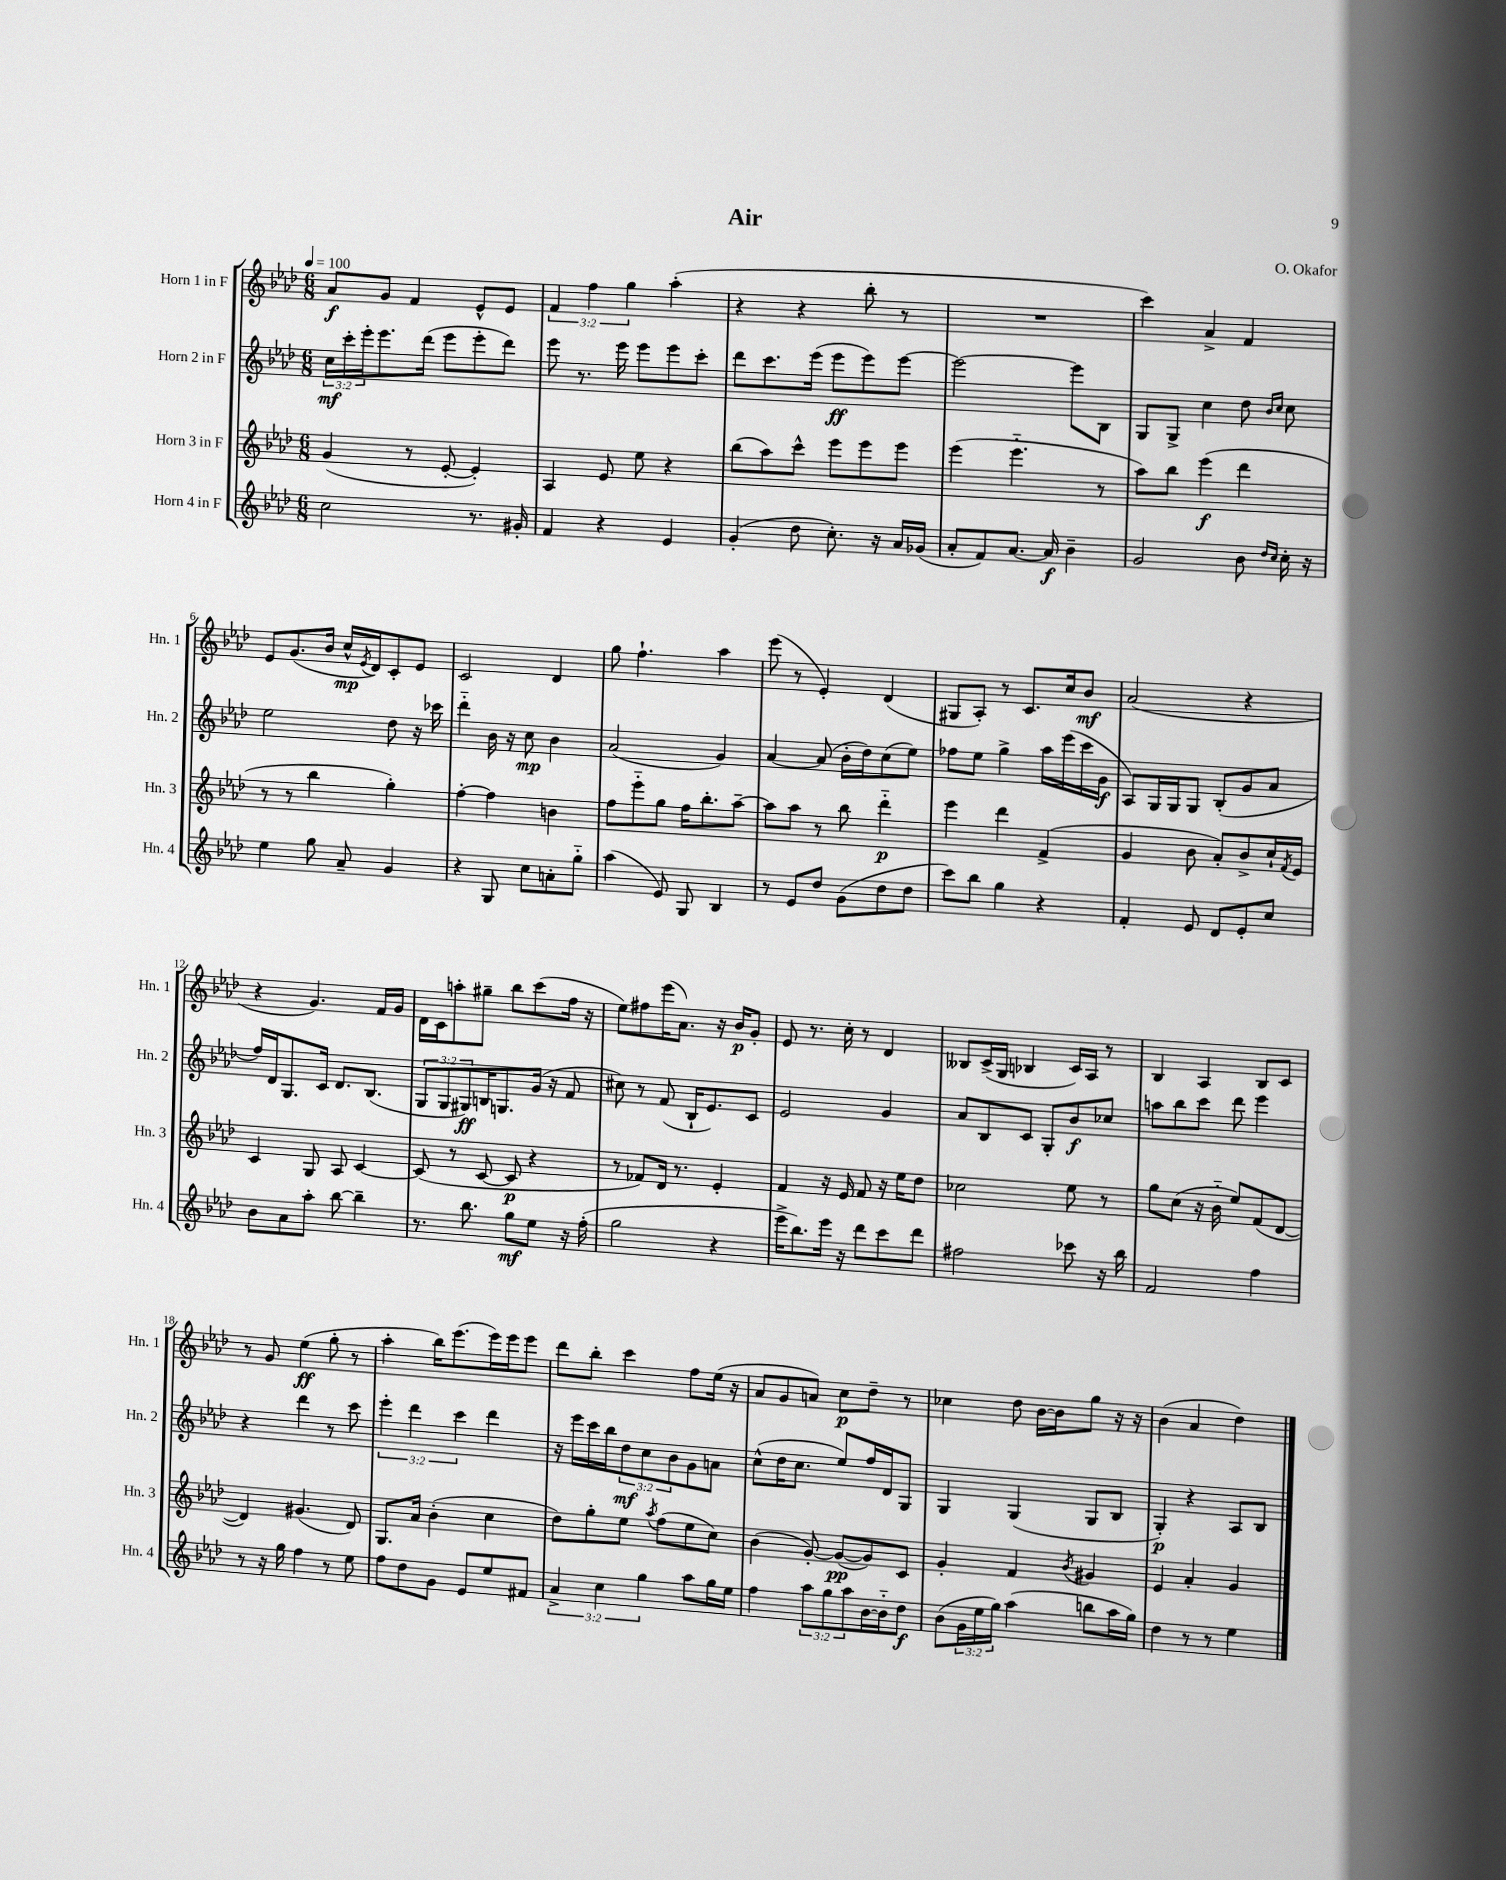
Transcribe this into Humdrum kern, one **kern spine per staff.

**kern	**dynam	**kern	**dynam	**kern	**dynam	**kern	**dynam
*part4	*part4	*part3	*part3	*part2	*part2	*part1	*part1
*staff4	*staff4	*staff3	*staff3	*staff2	*staff2	*staff1	*staff1
*I"Horn 4 in F	*	*I"Horn 3 in F	*	*I"Horn 2 in F	*	*I"Horn 1 in F	*
*I'Hn. 4	*	*I'Hn. 3	*	*I'Hn. 2	*	*I'Hn. 1	*
*clefG2	*	*clefG2	*	*clefG2	*	*clefG2	*
*k[b-e-a-d-]	*	*k[b-e-a-d-]	*	*k[b-e-a-d-]	*	*k[b-e-a-d-]	*
*M6/8	*	*M6/8	*	*M6/8	*	*M6/8	*
*MM100	*	*MM100	*	*MM100	*	*MM100	*
=1	=1	=1	=1	=1	=1	=1	=1
2cc\	.	(4g/	.	24cc\LL	mf	8a-/L	f
.	.	.	.	24ccc'\	.	.	.
.	.	.	.	24eee-'\J	.	.	.
.	.	.	.	8.eee-\	.	8g/J	.
.	.	8r	.	.	.	4f/	.
.	.	.	.	(16ddd-\Jk	.	.	.
.	.	[8e-'/	.	8eee-\L	.	.	.
8.r	.	4e-'/])	.	8eee-'\	.	8e-^^/L	.
.	.	.	.	8ddd-\J)	.	8e-/J	.
16g#X'/	.	.	.	.	.	.	.
=2	=2	=2	=2	=2	=2	=2	=2
4f/	.	4A-/	.	8eee-\	.	6f/	.
.	.	.	.	8.r	.	.	.
.	.	.	.	.	.	6ff\	.
4r	.	8e-/	.	.	.	.	.
.	.	.	.	16eee-\	.	.	.
.	.	.	.	.	.	6gg\	.
.	.	8ee-\	.	8eee-\L	.	.	.
4e-/	.	4r	.	8eee-\	.	(4aa-'\	.
.	.	.	.	8ccc'\J	.	.	.
=3	=3	=3	=3	=3	=3	=3	=3
(4g'/	.	(8bb-\L	.	8ddd-\L	.	4r	.
.	.	8aa-\)	.	8.ccc\	.	.	.
8dd-\	.	8ccc^^\J	.	.	.	4r	.
.	.	.	.	(16eee-\Jk	.	.	.
8.cc'\)	.	8eee-\L	.	8eee-\L	ff	.	.
.	.	8eee-\	.	8eee-\)	.	8bb-'\	.
16r	.	.	.	.	.	.	.
16a-/LL	.	8eee-\J	.	[8eee-\J	.	8r	.
(16g-X/JJ	.	.	.	.	.	.	.
=4	=4	=4	=4	=4	=4	=4	=4
8a-'/L	.	(4eee-\	.	2eee-\_	.	2.r	.
8f/)	.	.	.	.	.	.	.
[8.a-/J	.	4.eee-\	.	.	.	.	.
16a-/]	f	.	.	.	.	.	.
4b-~\	.	.	.	8eee-\L]	.	.	.
.	.	8r	.	8B-\J	.	.	.
=5	=5	=5	=5	=5	=5	=5	=5
2g/	.	8aa-\L)	.	8G/L	.	4ccc\)	.
.	.	8bb-\J	.	8G^/J	.	.	.
.	.	(4eee-\	f	4cc\	.	4a-^/	.
8b-\	.	4ddd-\	.	8dd-\	.	4f/	.
16qqdd-/LL	.	.	.	16qqb-/LL	.	.	.
16qqcc/JJ	.	.	.	16qqcc/JJ	.	.	.
16cc'\	.	.	.	8cc\	.	.	.
16r	.	.	.	.	.	.	.
!!LO:LB:g=z
=6	=6	=6	=6	=6	=6	=6	=6
4ee-\	.	8r	.	2ee-\	.	8e-/L	.
.	.	8r	.	.	.	(8.g/	.
8gg\	.	4bb-\	.	.	.	.	.
.	.	.	.	.	.	16b-/Jk	.
8a-~/	.	.	.	.	.	16cc^^/LL	mp
.	.	.	.	.	.	8qe-/	.
.	.	.	.	.	.	16d-/J)	.
4g/	.	4gg'\)	.	8dd-\	.	8c'/	.
.	.	.	.	16r	.	8e-/J	.
.	.	.	.	16ccc-X\	.	.	.
=7	=7	=7	=7	=7	=7	=7	=7
4r	.	[4ff'\	.	4ddd-\	.	2c/	.
8G/	.	4ff\]	.	16b-\	.	.	.
.	.	.	.	16r	.	.	.
8cc\L	.	.	.	8cc\	mp	.	.
8an'\	.	4bn\	.	4b-\	.	4d-/	.
8gg\J	.	.	.	.	.	.	.
=8	=8	=8	=8	=8	=8	=8	=8
(4aa-\	.	8ff\L	.	(2a-/	.	8gg\	.
.	.	8eee-\	.	.	.	4.ff`\	.
8e-/)	.	8gg\J	.	.	.	.	.
8G/	.	16ff\KL	.	.	.	.	.
.	.	8.bb-'\	.	.	.	.	.
4B-/	.	.	.	4g/)	.	4aa-\	.
.	.	[8aa-~\J	.	.	.	.	.
=9	=9	=9	=9	=9	=9	=9	=9
8r	.	8aa-\L]	.	[4a-/	.	(8eee-\	.
8e-/L	.	8aa-\J	.	.	.	8r	.
8dd-/J	.	8r	.	(8a-/]	.	4e-'/)	.
(8g\L	.	8bb-\	.	16b-'\LL	.	.	.
.	.	.	.	16dd-\J)	.	.	.
8dd-\	.	4ddd-\	p	(8cc\	.	(4d-/	.
8dd-\J	.	.	.	8ee-\J)	.	.	.
=10	=10	=10	=10	=10	=10	=10	=10
8ccc\L)	.	4eee-\	.	8ff-X\L	.	8G#X/L	.
8bb-\J	.	.	.	8ee-\J	.	8A-'/J)	.
4gg\	.	4ddd-\	.	4gg^\	.	8r	.
.	.	.	.	.	.	8.c/L	.
4r	.	(4f^/	.	16aa-\LL	.	.	.
.	.	.	.	(16eee-\	.	16cc/k	.
.	.	.	.	16ccc\	.	8b-/J	mf
.	.	.	.	16g\JJ	f	.	.
=11	=11	=11	=11	=11	=11	=11	=11
4f'/	.	4g/	.	8A-/L)	.	(2a-/	.
.	.	.	.	16G/L	.	.	.
.	.	.	.	16G/J	.	.	.
8e-/	.	8b-\	.	8G/J	.	.	.
8d-/L	.	8a-'/L)	.	(8B-'/L	.	.	.
8e-'/	.	8b-^/	.	8g/	.	4r	.
8cc/J	.	16cc`/L	.	8a-/J	.	.	.
.	.	8qf/	.	.	.	.	.
.	.	16e-/JJ	.	.	.	.	.
!!LO:LB:g=z
=12	=12	=12	=12	=12	=12	=12	=12
8b-\L	.	4c/	.	16ff/LL)	.	4r	.
.	.	.	.	16d-/J	.	.	.
8a-\	.	.	.	8.G/	.	.	.
8aa-'\J	.	8G/	.	.	.	4.g/)	.
.	.	.	.	16c/Jk	.	.	.
[8bb-\	.	8A-/	.	8.d-/L	.	.	.
4bb-~\]	.	[4c/	.	.	.	.	.
.	.	.	.	(8.B-/J	.	.	.
.	.	.	.	.	.	16f/LL	.
.	.	.	.	.	.	16g/JJ	.
=13	=13	=13	=13	=13	=13	=13	=13
8.r	.	(8c/]	.	12G/L	.	16d-\LL	.
.	.	.	.	.	.	16c\J	.
.	.	.	.	12G/	.	.	.
.	.	8r	.	.	.	8aan'\	.
.	.	.	.	12G#X/)	ff	.	.
8.bb-\	.	.	.	.	.	.	.
.	.	[8c/	.	16Bn/K	.	8gg#X~\J	.
.	.	.	.	8.Gn/	.	.	.
8gg\L	mf	8c/]	p	.	.	8bb-\L	.
8ee-\J	.	4r	.	(16g/Jk	.	(8ccc\	.
.	.	.	.	16r	.	.	.
16r	.	.	.	8f/	.	16ff\Jk	.
(16ff'\	.	.	.	.	.	16r	.
=14	=14	=14	=14	=14	=14	=14	=14
2gg\	.	8r	.	8cc#X\)	.	8ee-\L)	.
.	.	8f-X/L)	.	8r	.	8ff#X\	.
.	.	16d-/Jk	.	(8f/	.	(16eee-\K	.
.	.	8.r	.	.	.	8.a-\J)	.
.	.	.	.	16B-`/KL	.	.	.
.	.	.	.	8.e-/)	.	.	.
4r	.	4e-'/	.	.	.	16r	.
.	.	.	.	.	.	16b-/KL	p
.	.	.	.	8c/J	.	8g'/J	.
=15	=15	=15	=15	=15	=15	=15	=15
16eee-^\KL	.	4f/	.	2e-/	.	8e-/	.
8.bb-\)	.	.	.	.	.	.	.
.	.	.	.	.	.	8.r	.
16eee-\Jk	.	16r	.	.	.	.	.
16r	.	16e-/	.	.	.	16cc'\	.
8ddd-\L	.	8f/	.	.	.	8r	.
8ccc\	.	16r	.	4g/	.	4d-/	.
.	.	16ee-\KL	.	.	.	.	.
8ddd-\J	.	8dd-\J	.	.	.	.	.
=16	=16	=16	=16	=16	=16	=16	=16
2ff#X\	.	2cc-X\	.	8a-/L	.	8B--X/L	.
.	.	.	.	8B-/	.	(16c^/L	.
.	.	.	.	.	.	16G/JJ	.
.	.	.	.	8c/J	.	4B-X/	.
.	.	.	.	8G'/L	.	.	.
8ccc-X\	.	8ee-\	.	8b-/	f	16c/LL)	.
.	.	.	.	.	.	16A-/JJ	.
16r	.	8r	.	8cc-X/J	.	8r	.
16bb-\	.	.	.	.	.	.	.
=17	=17	=17	=17	=17	=17	=17	=17
2f/	.	8gg\L	.	8aan\L	.	4B-/	.
.	.	(8cc\J	.	8bb-\	.	.	.
.	.	16r	.	8ccc\J	.	4A-/	.
.	.	16b-\	.	.	.	.	.
.	.	8ee-/L)	.	8ddd-\	.	.	.
4ff\	.	(8f/	.	4eee-\	.	8B-/L	.
.	.	[8d-/J	.	.	.	8c/J	.
!!LO:LB:g=z
=18	=18	=18	=18	=18	=18	=18	=18
8r	.	4d-/])	.	4r	.	8r	.
16r	.	.	.	.	.	8g/	.
16gg\	.	.	.	.	.	.	.
4ff\	.	(4.g#X/	.	4ddd-\	.	(4ee-\	ff
8r	.	.	.	8r	.	8gg'\	.
8ee-\	.	8d-/)	.	8ccc\	.	8r	.
=19	=19	=19	=19	=19	=19	=19	=19
8ff\L	.	8.G/L	.	6eee-'\	.	4aa-'\	.
8dd-\	.	.	.	.	.	.	.
.	.	.	.	6ddd-\	.	.	.
.	.	16a-/Jk	.	.	.	.	.
8g\J	.	(4b-'\	.	.	.	16bb-\KL)	.
.	.	.	.	.	.	(8.eee-\	.
.	.	.	.	6ccc\	.	.	.
8e-/L	.	.	.	.	.	.	.
8ee-/	.	4cc\	.	4ddd-\	.	16eee-\L)	.
.	.	.	.	.	.	16eee-\J	.
8f#X/J	.	.	.	.	.	8eee-\J	.
=20	=20	=20	=20	=20	=20	=20	=20
6a-^/	.	8dd-\L)	.	16r	.	8ddd-\L	.
.	.	.	.	16eee-\LL	.	.	.
.	.	8gg'\	.	16ccc\	.	8bb-'\J	.
6cc\	.	.	.	.	.	.	.
.	.	.	.	16bb-\J	.	.	.
.	.	8ee-\J	.	12dd-\	mf	4ccc\	.
6gg\	.	.	.	12cc\	.	.	.
.	.	8qaa-/	.	.	.	.	.
.	.	(8ff\L	.	.	.	.	.
.	.	.	.	12b-\	.	.	.
8aa-\L	.	8ee-\	.	8g\	.	8ff\L	.
16gg\L	.	8cc\J)	.	8an\J	.	(16ee-\Jk	.
16ee-\JJ	.	.	.	.	.	16r	.
=21	=21	=21	=21	=21	=21	=21	=21
4ff\	.	(4b-\	.	(8cc^^\L	.	8a-/L	.
.	.	.	.	16dd-\K	.	8g/	.
.	.	.	.	8.cc\J	.	.	.
12aa-\L	.	[8g'/)	.	.	.	8an/J)	.
12gg\	.	.	.	.	.	.	.
.	.	(8g/L_	pp	8ee-/L)	.	8cc\L	p
12aa-\	.	.	.	.	.	.	.
[16b-\L	.	8g/])	.	16ff/L	.	8dd-~\J	.
16b-\J]	.	.	.	16d-/J	.	.	.
8dd-\J	f	8c/J	.	8G/J	.	8r	.
=22	=22	=22	=22	=22	=22	=22	=22
(8b-\L	.	4g'/	.	4G/	.	4cc-X\	.
24g\L	.	.	.	.	.	.	.
24ee-\	.	.	.	.	.	.	.
24gg\JJ)	.	.	.	.	.	.	.
(4aa-\	.	4f/	.	(4G/	.	8dd-\	.
.	.	.	.	.	.	[16b-\LL	.
.	.	.	.	.	.	16b-\J]	.
.	.	8qb-/	.	.	.	.	.
8bbn\L	.	4g#X/	.	8G/L	.	8gg\J	.
16aa-\L	.	.	.	8B-/J	.	16r	.
16gg\JJ)	.	.	.	.	.	16r	.
=23	=23	=23	=23	=23	=23	=23	=23
4dd-\	.	4e-/	.	4G'/)	p	(4b-\	.
8r	.	4a-'/	.	4r	.	4a-/	.
8r	.	.	.	.	.	.	.
4ee-\	.	4g/	.	8A-/L	.	4dd-\)	.
.	.	.	.	8B-/J	.	.	.
==	==	==	==	==	==	==	==
*-	*-	*-	*-	*-	*-	*-	*-
